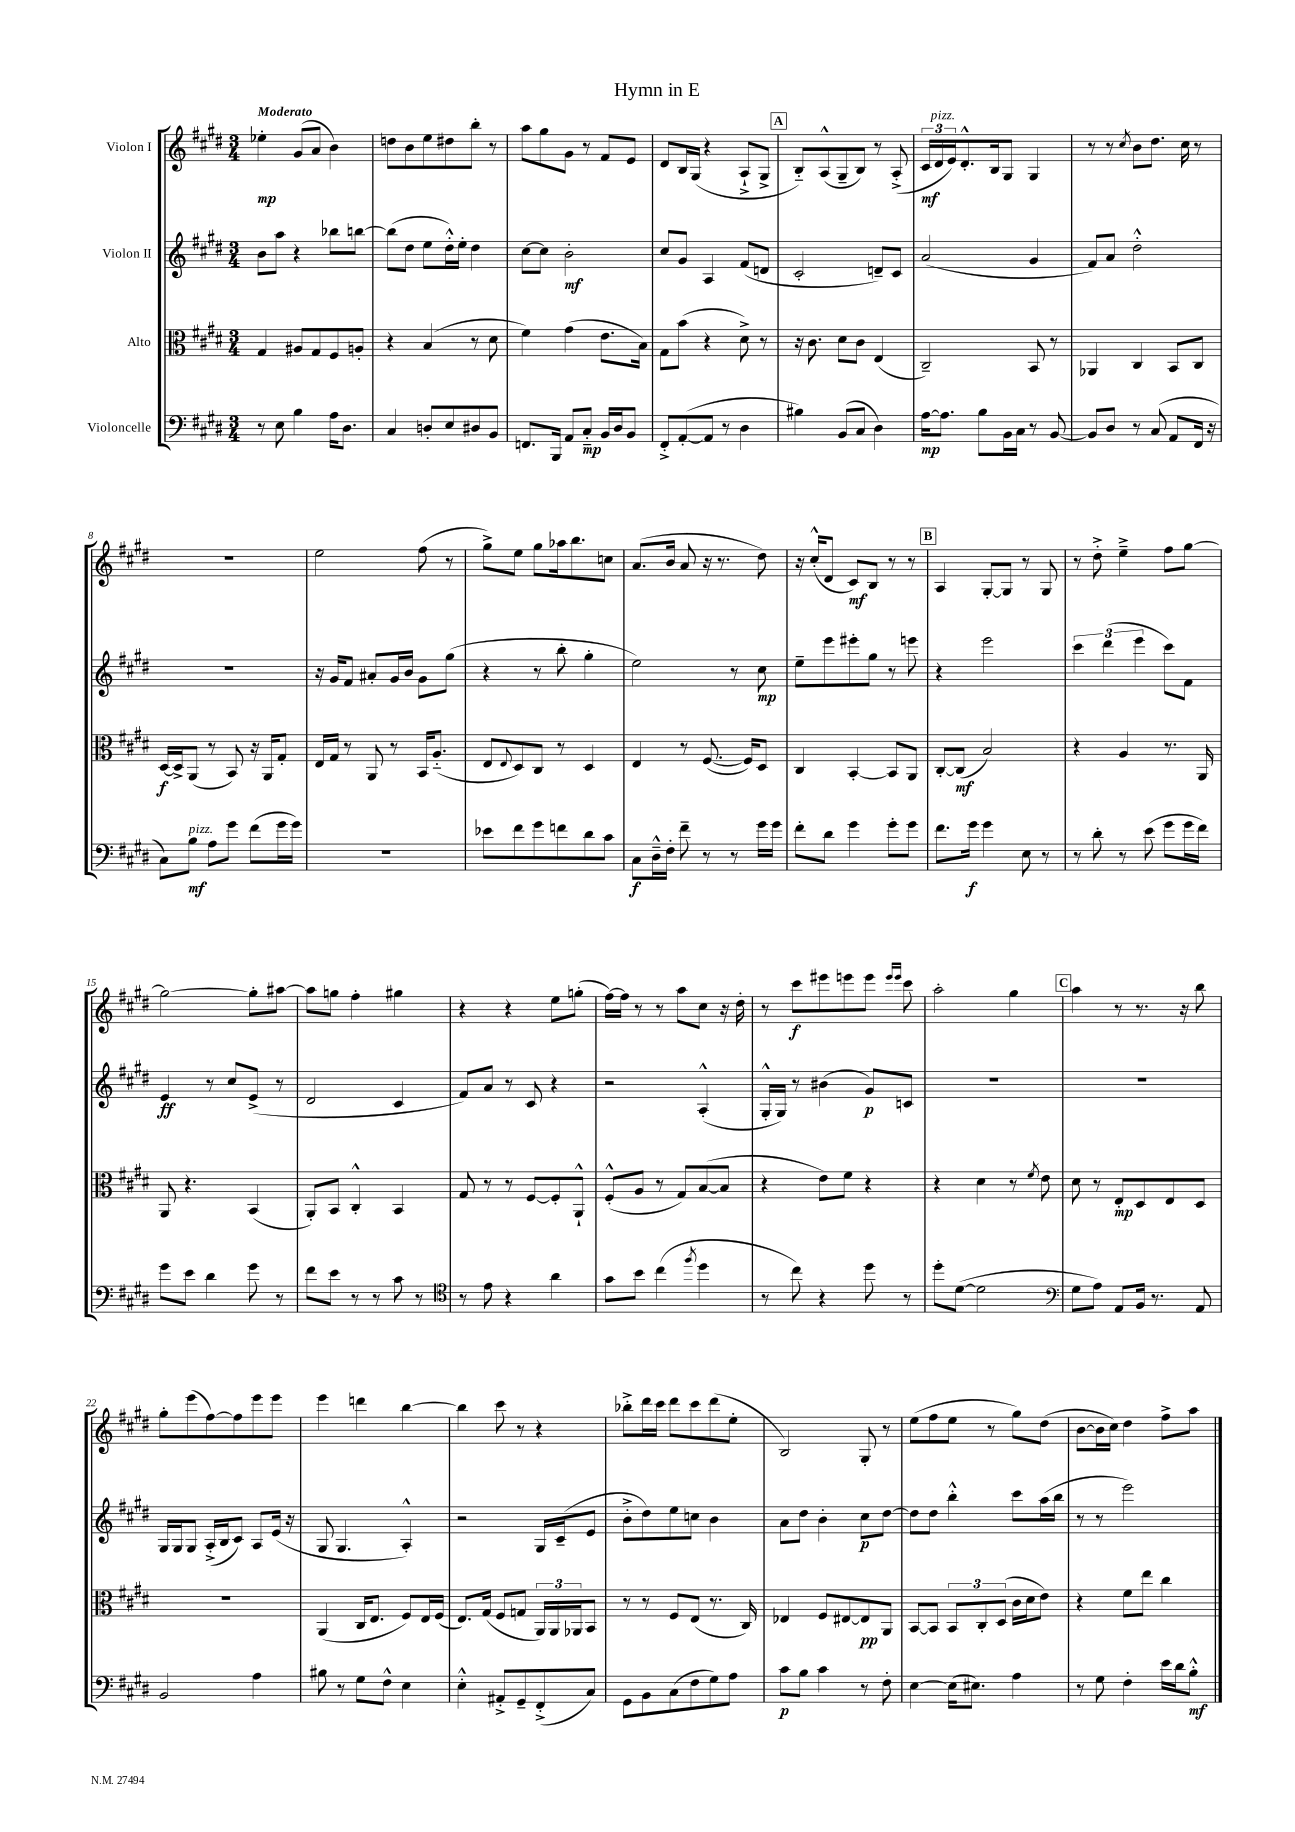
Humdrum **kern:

**kern	**dynam	**kern	**dynam	**kern	**dynam	**kern	**dynam
*part4	*part4	*part3	*part3	*part2	*part2	*part1	*part1
*staff4	*staff4	*staff3	*staff3	*staff2	*staff2	*staff1	*staff1
*I"Violoncelle	*	*I"Alto	*	*I"Violon II	*	*I"Violon I	*
*clefF4	*	*clefC3	*	*clefG2	*	*clefG2	*
*k[f#c#g#d#]	*	*k[f#c#g#d#]	*	*k[f#c#g#d#]	*	*k[f#c#g#d#]	*
*M3/4	*	*M3/4	*	*M3/4	*	*M3/4	*
=1	=1	=1	=1	=1	=1	=1	=1
!	!	!	!	!	!	!LO:TX:a:B:t=Moderato	!
8r	.	4G#/	.	8b\L	.	4ee-X'\	mp
8E\	.	.	.	8aa\J	.	.	.
4B\	.	8A#X/L	.	4r	.	(8g#/L	.
.	.	8G#/	.	.	.	8a/J	.
16A\KL	.	8F#/	.	8bb-X\L	.	4b\)	.
8.D#\J	.	.	.	.	.	.	.
.	.	8An'/J	.	[8bbn\J	.	.	.
=2	=2	=2	=2	=2	=2	=2	=2
4C#/	.	4r	.	(8bb\L]	.	8ddn\L	.
.	.	.	.	8dd#\J	.	8b\	.
8Dn'/L	.	(4B/	.	8ee\L	.	8ee\	.
8E/	.	.	.	16dd#'^^\L)	.	8dd#X\	.
.	.	.	.	16ee'\JJ	.	.	.
8D#X/	.	8r	.	4dd#\	.	8bb'\J	.
8BB/J	.	8d#\	.	.	.	8r	.
=3	=3	=3	=3	=3	=3	=3	=3
8.FFn/L	.	4f#\)	.	[8cc#\L	.	8aa\L	.
.	.	.	.	8cc#\J]	.	8gg#\	.
16BBB/Jk	.	.	.	.	.	.	.
8AA/L	.	(4g#\	.	2b'\	mf	8g#\J	.
8C#/J	mp	.	.	.	.	8r	.
16BB/LL	.	8.e\L	.	.	.	8f#/L	.
16D#/J	.	.	.	.	.	.	.
8BB/J	.	.	.	.	.	8e/J	.
.	.	16B\Jk)	.	.	.	.	.
=4	=4	=4	=4	=4	=4	=4	=4
8FF#'^/L	.	8G#\L	.	8cc#/L	.	8d#/L	.
([8AA'/	.	(8b\J	.	8g#/J	.	16B/L	.
.	.	.	.	.	.	(16G#/JJ	.
8AA/J]	.	4r	.	4A/	.	4r	.
8r	.	.	.	.	.	.	.
4D#\	.	8d#^\)	.	(8f#/L	.	8A`^/L	.
.	.	8r	.	8dn/J	.	8G#^/J	.
!!LO:REH:place=s1:t=A
=5	=5	=5	=5	=5	=5	=5	=5
4B#X\)	.	16r	.	2c#'/	.	8B/L)	.
.	.	8.c#\	.	.	.	.	.
.	.	.	.	.	.	(8A^^/	.
(8BB/L	.	8d#\L	.	.	.	8G#~/	.
8C#/J	.	8c#\J	.	.	.	8B/J)	.
4D#\)	.	(4E/	.	8dn~/L)	.	8r	.
.	.	.	.	8c#/J	.	(8A'^/	.
=6	=6	=6	=6	=6	=6	=6	=6
[16A\KL	mp	2C#~/)	.	(2a/	.	24c#/LL	mf
!	!	!	!	!	!	!LO:TX:a:i:t=pizz.	!
.	.	.	.	.	.	24d#/	.
8.A\J]	.	.	.	.	.	.	.
.	.	.	.	.	.	24e/J)	.
.	.	.	.	.	.	8.d#'^^/	.
8B\L	.	.	.	.	.	.	.
.	.	.	.	.	.	16B/k	.
16BB\L	.	.	.	.	.	8G#/J	.
16C#\JJ	.	.	.	.	.	.	.
8r	.	8BB/	.	4g#/	.	4G#/	.
[8BB/	.	8r	.	.	.	.	.
=7	=7	=7	=7	=7	=7	=7	=7
8BB/L]	.	4AA-X/	.	8f#/L)	.	8r	.
8D#/J	.	.	.	8a/J	.	8r	.
.	.	.	.	.	.	8qcc#/	.
8r	.	4C#/	.	2dd#'^^\	.	8b\L	.
(8C#/	.	.	.	.	.	8.dd#\J	.
8AA/L	.	8BB/L	.	.	.	.	.
.	.	.	.	.	.	16cc#\	.
16FF#/Jk	.	8C#/J	.	.	.	8r	.
16r	.	.	.	.	.	.	.
!!LO:LB:g=z
=8	=8	=8	=8	=8	=8	=8	=8
8C#\L)	.	[16D#/LL	f	2.r	.	2.r	.
.	.	16D#^/J]	.	.	.	.	.
!LO:TX:a:i:t=pizz.	!	!	!	!	!	!	!
8B\J	mf	(8AA/J	.	.	.	.	.
8A\L	.	8r	.	.	.	.	.
8g#\J	.	8BB/)	.	.	.	.	.
(8f#\L	.	16r	.	.	.	.	.
.	.	16AA/KL	.	.	.	.	.
16g#\L	.	8G#'/J	.	.	.	.	.
16g#\JJ)	.	.	.	.	.	.	.
=9	=9	=9	=9	=9	=9	=9	=9
2.r	.	16E/LL	.	16r	.	2ee\	.
.	.	16G#/JJ	.	16g#/KL	.	.	.
.	.	8r	.	8f#/J	.	.	.
.	.	8AA/	.	8a#X'/L	.	.	.
.	.	8r	.	16g#/L	.	.	.
.	.	.	.	16b/JJ	.	.	.
.	.	16BB/KL	.	8g#\L	.	(8ff#\	.
.	.	(8.A/J	.	.	.	.	.
.	.	.	.	(8gg#\J	.	8r	.
=10	=10	=10	=10	=10	=10	=10	=10
8e-X\L	.	8E/L	.	4r	.	8gg#^\L)	.
.	.	8qqE/	.	.	.	.	.
8f#\	.	8D#/)	.	.	.	8ee\J	.
8g#\	.	8C#/J	.	8r	.	8gg#\L	.
8fn\	.	8r	.	8bb'\	.	16aa-X\k	.
.	.	.	.	.	.	8.bb\	.
8d#\	.	4D#/	.	4gg#'\	.	.	.
8c#\J	.	.	.	.	.	8ccn\J	.
=11	=11	=11	=11	=11	=11	=11	=11
8C#\L	f	4E/	.	2ee\)	.	(8.a/L	.
16D#~^^\L	.	.	.	.	.	.	.
16F#'\JJ	.	.	.	.	.	16b/Jk	.
8f#~\	.	8r	.	.	.	8a/	.
8r	.	([8.F#/	.	.	.	16r	.
.	.	.	.	.	.	8.r	.
8r	.	.	.	8r	.	.	.
.	.	16F#/KL])	.	.	.	.	.
16g#\LL	.	8D#/J	.	8cc#\	mp	8dd#\)	.
16g#\JJ	.	.	.	.	.	.	.
=12	=12	=12	=12	=12	=12	=12	=12
8f#'\L	.	4C#/	.	8ee~\L	.	16r	.
.	.	.	.	.	.	(16cc#'^^/KL	.
8d#\J	.	.	.	8eee\	.	8d#/J	.
4g#\	.	[4BB'/	.	8eee#X'\	.	8c#/L)	mf
.	.	.	.	8gg#\J	.	8B/J	.
8g#'\L	.	8BB/L]	.	8r	.	8r	.
8g#\J	.	8AA/J	.	8eeen\	.	8r	.
!!LO:REH:place=s1:t=B
=13	=13	=13	=13	=13	=13	=13	=13
8.f#\L	.	[8C#'/L	.	4r	.	4A/	.
.	.	(8C#/J]	mf	.	.	.	.
16g#\Jk	f	.	.	.	.	.	.
4g#\	.	2B/)	.	2eee\	.	[8G#'/L	.
.	.	.	.	.	.	8G#/J]	.
8E\	.	.	.	.	.	8r	.
8r	.	.	.	.	.	8G#/	.
=14	=14	=14	=14	=14	=14	=14	=14
8r	.	4r	.	6ccc#\	.	8r	.
8d#'\	.	.	.	.	.	8dd#'^\	.
.	.	.	.	(6ddd#\	.	.	.
8r	.	4A/	.	.	.	4ee~^\	.
.	.	.	.	6eee\	.	.	.
(8e\	.	.	.	.	.	.	.
8g#\L	.	8.r	.	8ccc#\L)	.	8ff#\L	.
16g#\L	.	.	.	8f#\J	.	[8gg#\J	.
16f#\JJ)	.	16AA/	.	.	.	.	.
!!LO:LB:g=z
=15	=15	=15	=15	=15	=15	=15	=15
8g#\L	.	8AA/	.	4e/	ff	2gg#\_	.
8e\J	.	4.r	.	.	.	.	.
4d#\	.	.	.	8r	.	.	.
.	.	.	.	8cc#/L	.	.	.
8g#\	.	(4BB/	.	(8e^/J	.	8gg#'\L]	.
8r	.	.	.	8r	.	[8aa#X\J	.
=16	=16	=16	=16	=16	=16	=16	=16
8f#\L	.	8AA'/L)	.	2d#/	.	8aa#\L]	.
8e\J	.	8BB/J	.	.	.	8ggn\J	.
8r	.	4C#'^^/	.	.	.	4ff#'\	.
8r	.	.	.	.	.	.	.
8c#\	.	4BB/	.	4c#/	.	4gg#X\	.
8r	.	.	.	.	.	.	.
=17	=17	=17	=17	=17	=17	=17	=17
*clefC4	*	*	*	*	*	*	*
8r	.	8G#/	.	8f#/L)	.	4r	.
8e\	.	8r	.	8a/J	.	.	.
4r	.	8r	.	8r	.	4r	.
.	.	[8F#/L	.	8c#/	.	.	.
4a\	.	8F#'/]	.	4r	.	8ee\L	.
.	.	8AA`^^/J	.	.	.	(8ggn'\J	.
=18	=18	=18	=18	=18	=18	=18	=18
8g#\L	.	(8F#'^^/L	.	2r	.	[16ff#\LL)	.
.	.	.	.	.	.	16ff#\JJ]	.
8b\J	.	8A/J	.	.	.	8r	.
(4cc#\	.	8r	.	.	.	8r	.
.	.	8G#/L)	.	.	.	8aa\L	.
8qff#/	.	.	.	.	.	.	.
4dd#\	.	([8B/	.	(4A'^^/	.	8cc#\J	.
.	.	8B/J]	.	.	.	16r	.
.	.	.	.	.	.	16dd#'\	.
=19	=19	=19	=19	=19	=19	=19	=19
8r	.	4r	.	16G#'^^/LL	.	8r	.
.	.	.	.	16G#/JJ)	.	.	.
8cc#\)	.	.	.	8r	.	8ccc#\L	f
4r	.	8e\L)	.	(4b#X\	.	8eee#X\	.
.	.	8f#\J	.	.	.	8eeen\	.
8dd#\	.	4r	.	8g#/L)	p	8eee\J	.
.	.	.	.	.	.	16qqeee/LL	.
.	.	.	.	.	.	16qqeee/JJ	.
8r	.	.	.	8cn/J	.	8ccc#\	.
=20	=20	=20	=20	=20	=20	=20	=20
8dd#'\L	.	4r	.	2.r	.	2aa'\	.
([8d#\J	.	.	.	.	.	.	.
2d#\]	.	4d#\	.	.	.	.	.
.	.	8r	.	.	.	4gg#\	.
.	.	8qf#/	.	.	.	.	.
.	.	8e\	.	.	.	.	.
!!LO:REH:place=s1:t=C
=21	=21	=21	=21	=21	=21	=21	=21
*clefF4	*	*	*	*	*	*	*
8G#\L	.	8d#\	.	2.r	.	4aa\	.
8A\J)	.	8r	.	.	.	.	.
8AA/L	.	8E'/L	mp	.	.	8r	.
16BB/Jk	.	8D#/	.	.	.	8.r	.
8.r	.	.	.	.	.	.	.
.	.	8E/	.	.	.	.	.
.	.	.	.	.	.	16r	.
8AA/	.	8D#/J	.	.	.	8bb\	.
!!LO:LB:g=z
=22	=22	=22	=22	=22	=22	=22	=22
2BB/	.	2.r	.	16G#/LL	.	8gg#'\L	.
.	.	.	.	16G#/J	.	.	.
.	.	.	.	8G#/J	.	(8eee\	.
.	.	.	.	(16A'^/LL	.	[8ff#\)	.
.	.	.	.	16B/J	.	.	.
.	.	.	.	8c#/J)	.	8ff#\]	.
4A\	.	.	.	8A/L	.	8eee\	.
.	.	.	.	(16e/Jk	.	8eee\J	.
.	.	.	.	16r	.	.	.
=23	=23	=23	=23	=23	=23	=23	=23
8B#X\	.	(4AA/	.	8G#/	.	4eee\	.
8r	.	.	.	4.G#/	.	.	.
8G#\L	.	16C#/KL	.	.	.	4dddn\	.
.	.	8.E/J	.	.	.	.	.
8F#^^\J	.	.	.	.	.	.	.
4E\	.	8F#/L)	.	4A'^^/)	.	[4bb\	.
.	.	16E/L	.	.	.	.	.
.	.	(16F#/JJ	.	.	.	.	.
=24	=24	=24	=24	=24	=24	=24	=24
4E'^^\	.	8.E/L)	.	2r	.	4bb\]	.
.	.	(16G#/Jk	.	.	.	.	.
8AA#X'^/L	.	8F#/L	.	.	.	8ccc#\	.
8GG#~/	.	8Gn/J	.	.	.	8r	.
(8FF#'^/	.	24AA/LL)	.	16G#/LL	.	4r	.
.	.	24AA/	.	.	.	.	.
.	.	.	.	(16c#~/J	.	.	.
.	.	24AA-X/J	.	.	.	.	.
8C#/J)	.	8BB/J	.	8e/J	.	.	.
=25	=25	=25	=25	=25	=25	=25	=25
8GG#\L	.	8r	.	8b'^\L	.	8bb-X'^\L	.
8BB\	.	8r	.	8dd#\)	.	16ddd#\L	.
.	.	.	.	.	.	16ccc#\JJ	.
(8C#\	.	8F#/L	.	8ee\	.	8ddd#\L	.
8F#\	.	(8E/J	.	8ccn\J	.	8ccc#\	.
8G#\)	.	8.r	.	4b\	.	(8ddd#\	.
8A\J	.	.	.	.	.	8ee'\J	.
.	.	16C#/)	.	.	.	.	.
=26	=26	=26	=26	=26	=26	=26	=26
8c#\L	p	4E-X/	.	8a\L	.	2B/)	.
8B\J	.	.	.	8dd#\J	.	.	.
4c#\	.	8F#/L	.	4b'\	.	.	.
.	.	[8E#X/	.	.	.	.	.
8r	.	8E#/]	pp	8cc#\L	p	8G#'/	.
8F#'\	.	8AA/J	.	[8dd#\J	.	8r	.
=27	=27	=27	=27	=27	=27	=27	=27
[4E\	.	[8BB/L	.	8dd#\L]	.	(8ee\L	.
.	.	8BB/J]	.	8dd#\J	.	8ff#\	.
(16E\KL]	.	12BB/L	.	4bb'^^\	.	8ee\J	.
8.E#X\J)	.	.	.	.	.	.	.
.	.	12C#'/	.	.	.	.	.
.	.	.	.	.	.	8r	.
.	.	(12D#/J	.	.	.	.	.
4A\	.	16c#\LL	.	8ccc#\L	.	8gg#\L)	.
.	.	16d#\J	.	.	.	.	.
.	.	8e\J)	.	(16aa\L	.	(8dd#\J	.
.	.	.	.	16bb\JJ	.	.	.
=28	=28	=28	=28	=28	=28	=28	=28
8r	.	4r	.	8r	.	[8b\L	.
8G#\	.	.	.	8r	.	16b\L]	.
.	.	.	.	.	.	16cc#\JJ)	.
4F#'\	.	8f#\L	.	2eee\)	.	4dd#\	.
.	.	8ee\J	.	.	.	.	.
16e\LL	.	4cc#\	.	.	.	8ff#^\L	.
16d#\J	.	.	.	.	.	.	.
8B'^^\J	mf	.	.	.	.	8aa\J	.
==	==	==	==	==	==	==	==
*-	*-	*-	*-	*-	*-	*-	*-
